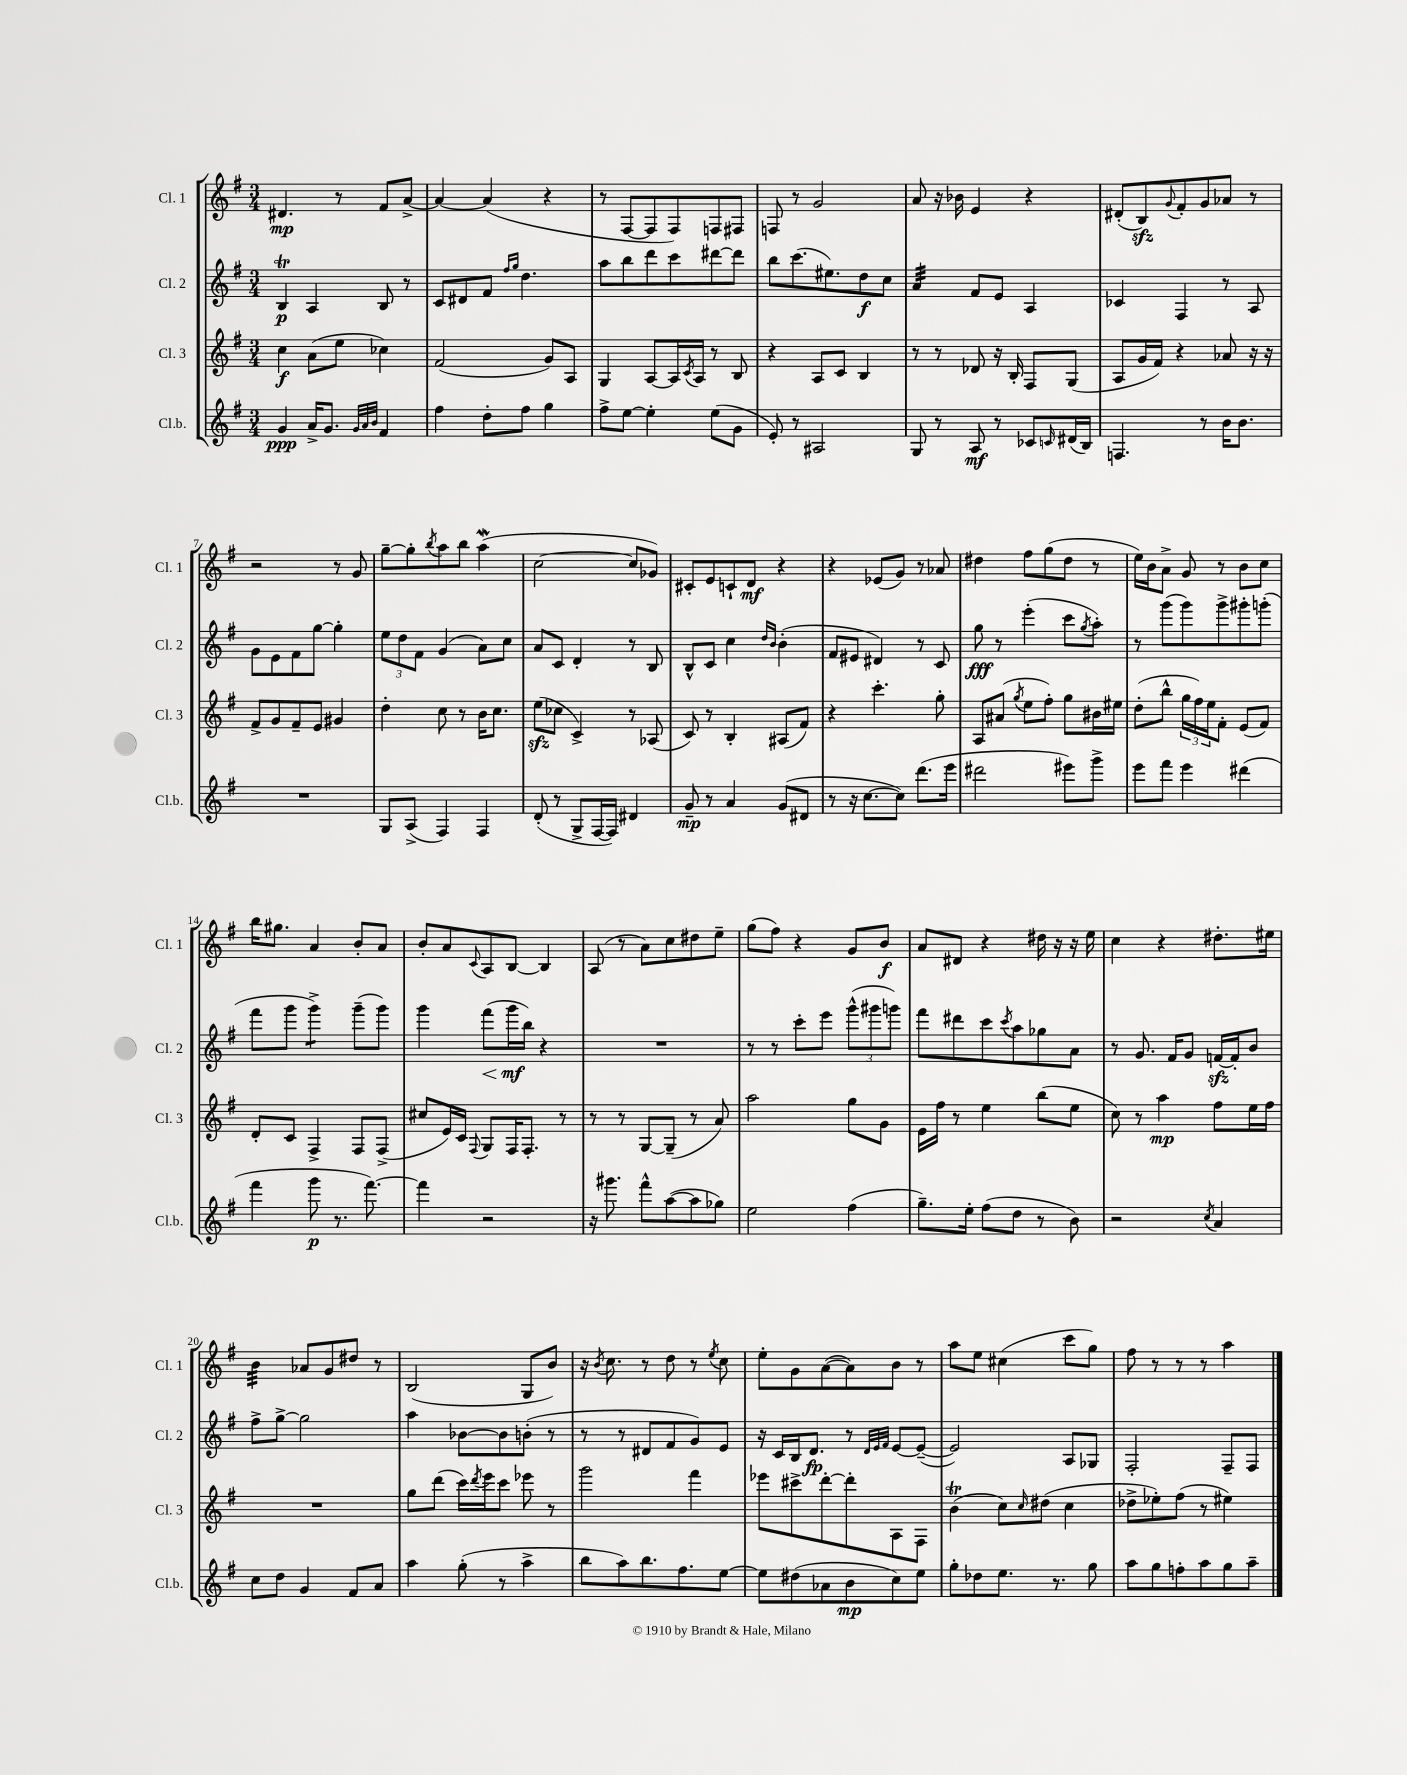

**kern	**kern	**kern	**kern
*staff4	*staff3	*staff2	*staff1
*clefG2	*clefG2	*clefG2	*clefG2
*k[f#]	*k[f#]	*k[f#]	*k[f#]
*M3/4	*M3/4	*M3/4	*M3/4
4g	4cc	4B	4.d#
16a^	(8a	4A	.
8.g	.	.	.
.	8ee	.	8r
32qqg	.	.	.
32qqa	.	.	.
32qqb	.	.	.
4f#	4cc-)	8B	8f#
.	.	8r	[8a^
=	=	=	=
4ff#	(2f#	8c	4a_
.	.	8d#	.
8dd'	.	8f#	(4a]
.	.	16qqff#	.
.	.	16qqgg	.
8ff#	.	4.dd	.
4gg	8g)	.	4r
.	8A	.	.
=	=	=	=
8ff#^	4G	8aa	8r
[8ee	.	8bb	[8F#
4ee']	[8A	8ddd	8F#]
.	16A]	8ccc	8F#)
.	8qc	.	.
.	16A	.	.
(8ee	8r	[8ddd#	8F
8g	8B	8ddd#]	8F#
=	=	=	=
8e')	4r	8bb	8F
8r	.	(8.ccc	8r
2A#	8A	.	2g
.	.	8.ee#)	.
.	8c	.	.
.	4B	8dd	.
.	.	8cc	.
=	=	=	=
8G	8r	4a	8a
8r	8r	.	16r
.	.	.	16b-
8A	8d-	8f#	4e
8r	16r	8e	.
.	16B'	.	.
8c-	8F#	4A	4r
16qqc	.	.	.
(16d#	(8G	.	.
16B)	.	.	.
=	=	=	=
4.F	8A	4c-	(8d#'
.	16g	.	8B)
.	16f#)	.	.
.	.	.	8qqg
.	4r	4F#	8f#'
8r	.	.	8g
16b	8a-	8r	8a-
8.b	.	.	.
.	16r	8A	8r
.	16r	.	.
=	=	=	=
2.r	8f#^	8g	2r
.	8g	8e	.
.	8f#~	8f#	.
.	8e	[8gg	.
.	4g#	4gg']	8r
.	.	.	8g
=	=	=	=
8G	4dd'	12ee	[8gg~
.	.	12dd	.
(8A^	.	.	8gg']
.	.	12f#	.
.	.	.	8qbb
4F#)	8cc	(4g	8aa
.	8r	.	8bb
4F#	16b	8a)	(4aa
.	8.cc	.	.
.	.	8cc	.
=	=	=	=
(8d'	(8ee	8a	[2cc
8r	8cc-	8c	.
8G^	4c^)	4d'	.
[16F#	.	.	.
16F#])	.	.	.
4d#	8r	8r	8cc]
.	(8A-	8B	8g-)
=	=	=	=
8g~	8c)	8B^^	8c#'
8r	8r	8c	8e
4a	4B'	4cc	8c`
.	.	.	8d
.	.	16qqdd	.
.	.	16qqb	.
(8g	(8A#	(4b'	4r
8d#	8f#)	.	.
=	=	=	=
8r	4r	8f#	4r
16r	.	8e#	.
[8.cc	.	.	.
.	4.ccc'	4d#)	(8e-
8cc])	.	.	8g)
(8.ddd	.	8r	8r
.	8gg'	8c	8a-
16eee	.	.	.
=	=	=	=
2ddd#	8A	8gg	4dd#
.	(8a#	8r	.
.	8qgg	.	.
.	8ee	(4eee'	8ff#
.	8ff#')	.	(8gg
8eee#)	8gg	8ccc	8dd#
.	.	8qgg	.
8ggg^	16b#	8aa')	8r
.	16ee#	.	.
=	=	=	=
8eee	(8dd'	8r	16ee)
.	.	.	16b
8fff#	8bb^^	(8ggg	8a^
4eee	24gg	8ggg)	8g
.	24ff#)	.	.
.	24ee	.	.
.	8f#'	8ggg^	8r
(4ddd#	(8e	8ggg#'	8b
.	8f#)	(8ggg'	8cc
=	=	=	=
4fff#	8d'	8fff#	16bb
.	.	.	8.gg#
.	8c	8ggg	.
8ggg	4F#^	4ggg^)	4a
8.r	.	.	.
.	8F#	(8ggg~	8b'
[8.fff#)	.	.	.
.	(8F#^	8ggg)	8a
=	=	=	=
4fff#]	8cc#	4ggg	8b'
.	16e)	.	8a
.	16c	.	.
.	8qqF#	.	8qqc
2r	8G	(8fff#	8A
.	16F#	16ggg	[8B
.	8.F#'	16bb)	.
.	.	4r	4B]
.	8r	.	.
=	=	=	=
16r	8r	2.r	(8A
8.ggg#	.	.	.
.	8r	.	8r
8fff#^^	[8G	.	8a)
([8aa	(8G~]	.	8cc
8aa]	8r	.	8dd#
8gg-)	8a)	.	8ee~
=	=	=	=
2ee	2aa	8r	(8gg
.	.	8r	8ff#)
.	.	8ccc'	4r
.	.	8eee	.
(4ff#	8gg	(12ggg^^	8g
.	.	12ggg#	.
.	8g	.	8b
.	.	12ggg)	.
=	=	=	=
8.gg~)	16e	8fff#	8a
.	16ff#	.	.
.	8r	8ddd#	8d#
16ee'	.	.	.
(8ff#	4ee	8ccc	4r
.	.	8qccc	.
8dd	.	8aa	.
8r	(8bb	8gg-	16dd#
.	.	.	16r
8b)	8ee	8a	16r
.	.	.	16ee
=	=	=	=
2r	8cc)	8r	4cc
.	8r	8.g	.
.	4aa	.	4r
.	.	16f#	.
.	.	8g	.
8qcc	.	.	.
4a	8ff#	[16f	8.dd#'
.	.	16f']	.
.	16ee	8b	.
.	16ff#	.	16ee#
=	=	=	=
8cc	2.r	8ff#^	4b
8dd	.	[8gg^	.
4g	.	2gg]	8a-
.	.	.	8g
8f#	.	.	8dd#
8a	.	.	8r
=	=	=	=
4aa	8gg	4aa	(2B
.	(8ddd	.	.
(8gg'	16ccc)	[8b-	.
.	8qddd	.	.
.	16eee	.	.
8r	8ccc	8b-]	.
4aa^	8eee-	(8b'	8G
.	8r	8r	8b)
=	=	=	=
8bb	2ggg	8r	16r
.	.	.	8qb
.	.	.	8.cc
8aa)	.	8r	.
8.bb	.	8d#	8r
.	.	8f#	8dd
8.ff#	.	.	.
.	4fff#	8g)	8r
.	.	.	8qee
[8ee	.	8e	8cc
=	=	=	=
8ee]	8eee-	16r	8ee'
.	.	16c	.
(8dd#	8ccc#^	16B	8g
.	.	8.d	.
8a-	[8ddd'	.	([8a
8b	8ddd']	8r	8a])
.	.	32qqd	.
.	.	32qqe	.
.	.	32qqf#	.
8cc)	8A	[8e	8b
8ee	8F#	(8e~_	8r
=	=	=	=
8gg'	(4b	2e])	8aa
8dd-	.	.	8ee
8.ee	8cc)	.	(4cc#
.	16qqcc	.	.
.	(8dd#	.	.
8.r	.	.	.
.	4cc	8A	8ccc
8gg	.	8G-	8gg)
=	=	=	=
8aa	8dd-^	2F#'	8ff#
8gg	8ee-')	.	8r
8ff'	(8ff#	.	8r
8aa	8r	.	8r
8gg	4ee#)	8F#~	4aa
8aa~	.	8F#	.
==	==	==	==
*-	*-	*-	*-
